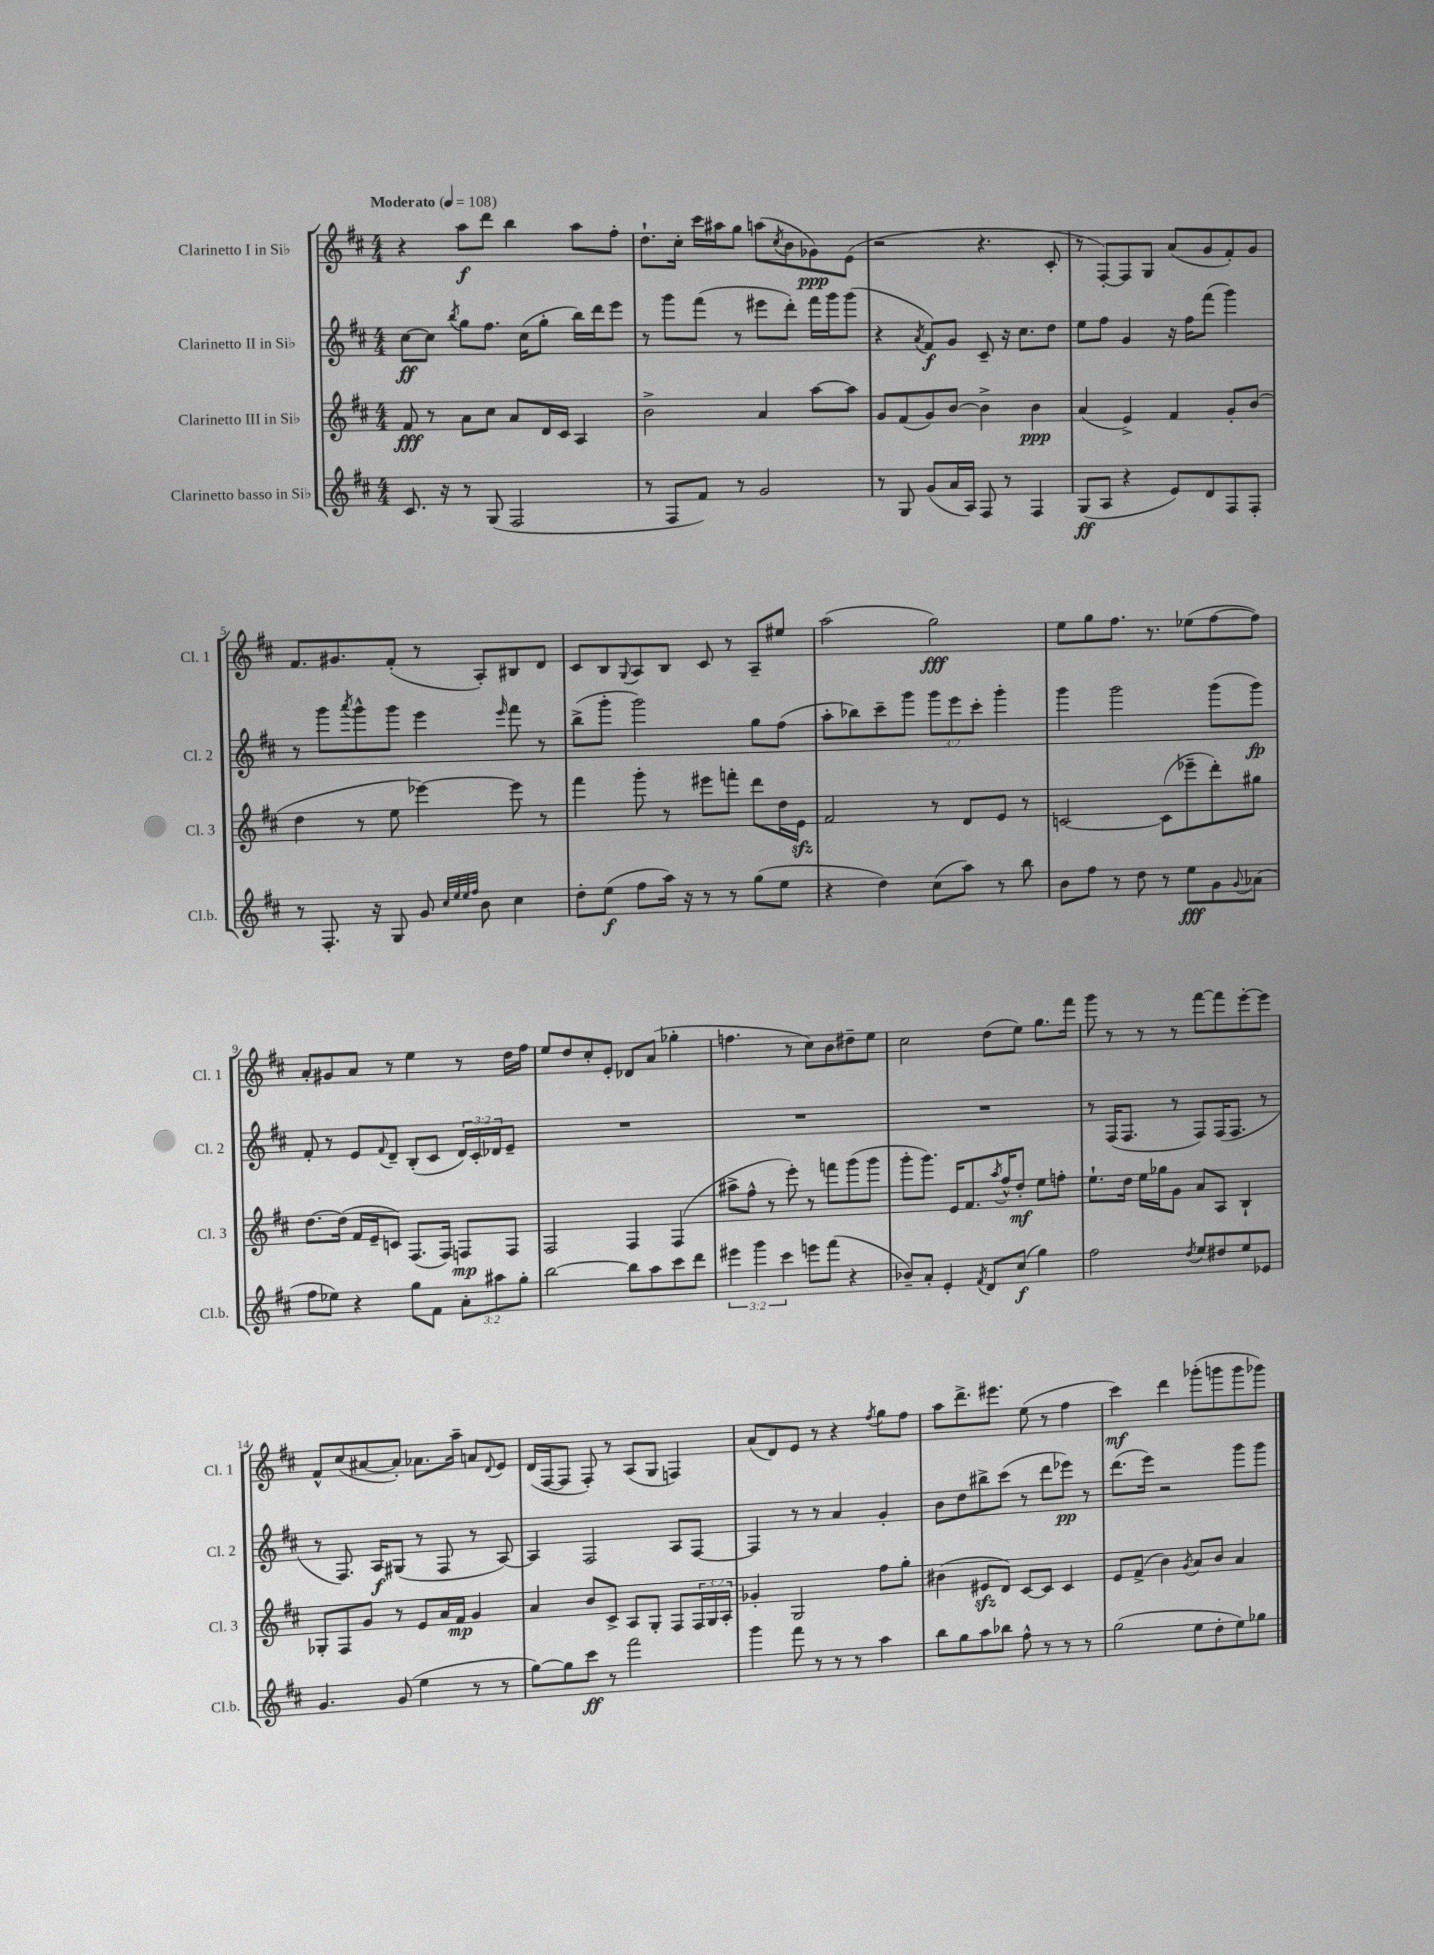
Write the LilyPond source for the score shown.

<<
\new StaffGroup <<
\new Staff = "s0" \with { instrumentName = "Clarinetto I in Sib" shortInstrumentName = "Cl. 1" } {
    \clef treble \key d \major \numericTimeSignature \time 4/4 \tempo "Moderato" 4 = 108
    r4 a''8\f d'''8 b''4 a''8 fis''8-. |
    d''8.-! cis''16-. cis'''16 ais''16 g''8 a''8( \acciaccatura { cis''8 } b'8 ges'8\ppp) e'8( |
    r2 r4. cis'8-. |
    r8 fis8~-.) fis8 g8 a'8( g'8 fis'8-.) g'8 |
    fis'8. gis'8. fis'8-.( r8 a8-.) bis8 d'8 |
    cis'8 b8 \appoggiatura { g8 } a8 b8 cis'8 r8 a8-- eis''8 |
    a''2( g''2\fff) |
    e''8 g''8 fis''8. r8. ees''8( fis''8~ fis''8) |
    a'8-. gis'8 a'8 r8 e''4 r8 d''16 fis''16 |
    e''8 d''8 cis''8-. e'8-. des'8 a'8( ges''4-. |
    f''4. r8 cis''8) b'8 dis''8-- e''8 |
    cis''2 d''8( e''8) g''8. fis'''16 |
    g'''8 r8 r8 r8 fis'''8~ fis'''8 e'''8~-. e'''8 |
    fis'8-^ cis''8( ais'8~ ais'8-.) aes'8. a''16-- a'8 \appoggiatura { d'8 } e'8 |
    d'16( fis16~ fis8 fis8-.) r8 a8( g8 f4) |
    a'8( d'8) e'8 r8 r4 \acciaccatura { fis''8 } g''8 fis''8 |
    a''8 d'''8.-> eis'''8. e''8( r8 fis''4 |
    cis'''4\mf) d'''4 ges'''8-.( g'''8 g'''8 ges'''8) \bar "|." |
}
\new Staff = "s1" \with { instrumentName = "Clarinetto II in Sib" shortInstrumentName = "Cl. 2" } {
    \clef treble \key d \major \numericTimeSignature \time 4/4 \override Staff.TupletNumber.text = #tuplet-number::calc-fraction-text
    cis''8~\ff cis''8 \acciaccatura { b''8 } g''8 fis''8. cis''16( g''8-. b''16) d'''16 e'''8 |
    r8 g'''8 fis'''8( r8 eis'''8 d'''8-.) fis'''16 g'''16 g'''8( |
    r4 \acciaccatura { a'8 } fis'8\f) g'8 cis'8-- r16 cis''8. d''8 |
    e''8 fis''8 g'4 r16 fis''16 fis'''8( g'''4) |
    r8 g'''8 \acciaccatura { a'''8 } g'''8-^ g'''8 e'''4 \grace { e'''16 } fis'''8 r8 |
    b''8->( g'''8-. g'''2) g''8 fis''8( |
    a''8-. bes''8) cis'''8-- g'''8 \tuplet 3/2 { g'''8 e'''8 cis'''8-. } g'''4-. |
    g'''4 g'''2 g'''8( g'''8\fp) |
    fis'8-. r8 e'8 \appoggiatura { fis'8 } d'8-- b8-.( cis'8 \tuplet 3/2 { d'16) cis'16-. des'16 } e'8-- |
    R1 |
    R1 |
    R1 |
    r8 fis16( fis8. r8 fis8) fis16( fis8. r8 |
    r8 fis8.) a16\f gis8( r8 fis8 r8 a8~) |
    a4 fis2 a8 fis8~ |
    fis4 r8 r8 a'4 g'4-. |
    b'8 d''8 bis''8-> cis'''8( r8 d'''8 ees'''8\pp) r8 |
    d'''8.( e'''16) r2 g'''8 g'''8 \bar "|." |
}
\new Staff = "s2" \with { instrumentName = "Clarinetto III in Sib" shortInstrumentName = "Cl. 3" } {
    \clef treble \key d \major \numericTimeSignature \time 4/4 \override Staff.TupletNumber.text = #tuplet-number::calc-fraction-text
    fis'8\fff r8 a'8 cis''8 a'8 d'16 cis'16 a4 |
    b'2-> a'4 a''8~ a''8 |
    g'8 fis'8( g'8) b'8~ b'4-> b'4\ppp |
    a'4( e'4->) fis'4 g'8-. b'8( |
    d''4 r8 e''8 ees'''4~) ees'''8 r8 |
    fis'''4 g'''8-. r8 eis'''8 f'''8-. d'''8 d''16 e'16\sfz |
    fis'2 r8 d'8 e'8 r8 |
    c'2~ c'8( ees'''8-- d'''8-.) gis''8 |
    d''8.~ d''16( fis'16 e'16-- c'8) fis8.( fis16) f8\mp f8 |
    fis2 fis4 fis4( |
    ais''8-> fis''8-^ r8 e'''8-.) r8 f'''8 g'''8( g'''8 |
    g'''8-. g'''8.) e'16 fis'8. \acciaccatura { a''8 } fis''16-^ d''8-.\mf e''8 f''8-. |
    e''8.-! d''16 e''16 ges''16 g'8 a'8 a8 b4-! |
    ges8-. fis8 g'8 r8 e'8 a'16 fis'16\mp g'4 |
    a'4 b'8 cis'8-> a8 g8-. fis8 \tuplet 3/2 { fis16 g16 a16-. } |
    ges'4-. g2 fis''8 g''8-. |
    bis'4( eis'8\sfz d'8) cis'8~ cis'8 cis'4 |
    e'8 fis'8->( b'4) \acciaccatura { g'8 } a'8 b'8 a'4 \bar "|." |
}
\new Staff = "s3" \with { instrumentName = "Clarinetto basso in Sib" shortInstrumentName = "Cl.b." } {
    \clef treble \key d \major \numericTimeSignature \time 4/4 \override Staff.TupletNumber.text = #tuplet-number::calc-fraction-text
    cis'8. r16 r8 g8( fis2 |
    r8 fis8 fis'8) r8 g'2 |
    r8 g8 g'8( a'16 a16) fis8 r8 fis4 |
    g8\ff( a8 r4 e'8) d'8 fis8 fis8-. |
    r8 fis8.-. r16 g8 g'8 \grace { cis''32 e''32 e''32 fis''32 } b'8 cis''4 |
    d''8-. e''8\f( fis''8 a''16) r16 r8 r8 g''8( e''8 |
    r4 d''4) cis''8( a''8) r8 b''8 |
    b'8 fis''8 r8 d''8 r8 e''8\fff g'8 \appoggiatura { g'8 } aes'8( |
    fis''8 ees''8) r4 g''8 fis'8 \tuplet 3/2 { a'8-. ais''8 g''8-. } |
    b''2~ b''8 a''8 cis'''8 d'''8 |
    \tuplet 3/2 { eis'''4 g'''4 cis'''4 } e'''8 fis'''8( r4 |
    bes'8--) a'8-. e'4-. \acciaccatura { fis'8 } d'8 cis''8\f( g''4) |
    fis''2 \acciaccatura { d''8 } e''8 dis''8 e''8 ees'8 |
    g'4. g'8( e''4 r8 r8 |
    g''8~) g''8 cis'''8\ff r8 fis'''2 |
    g'''4 fis'''8 r8 r8 r8 a''4 |
    b''8 g''8 a''8 bes''8 fis''8-^ r8 r8 r8 |
    g''2( e''8 d''8-. e''8) ges''8 \bar "|." |
}
>>
>>
